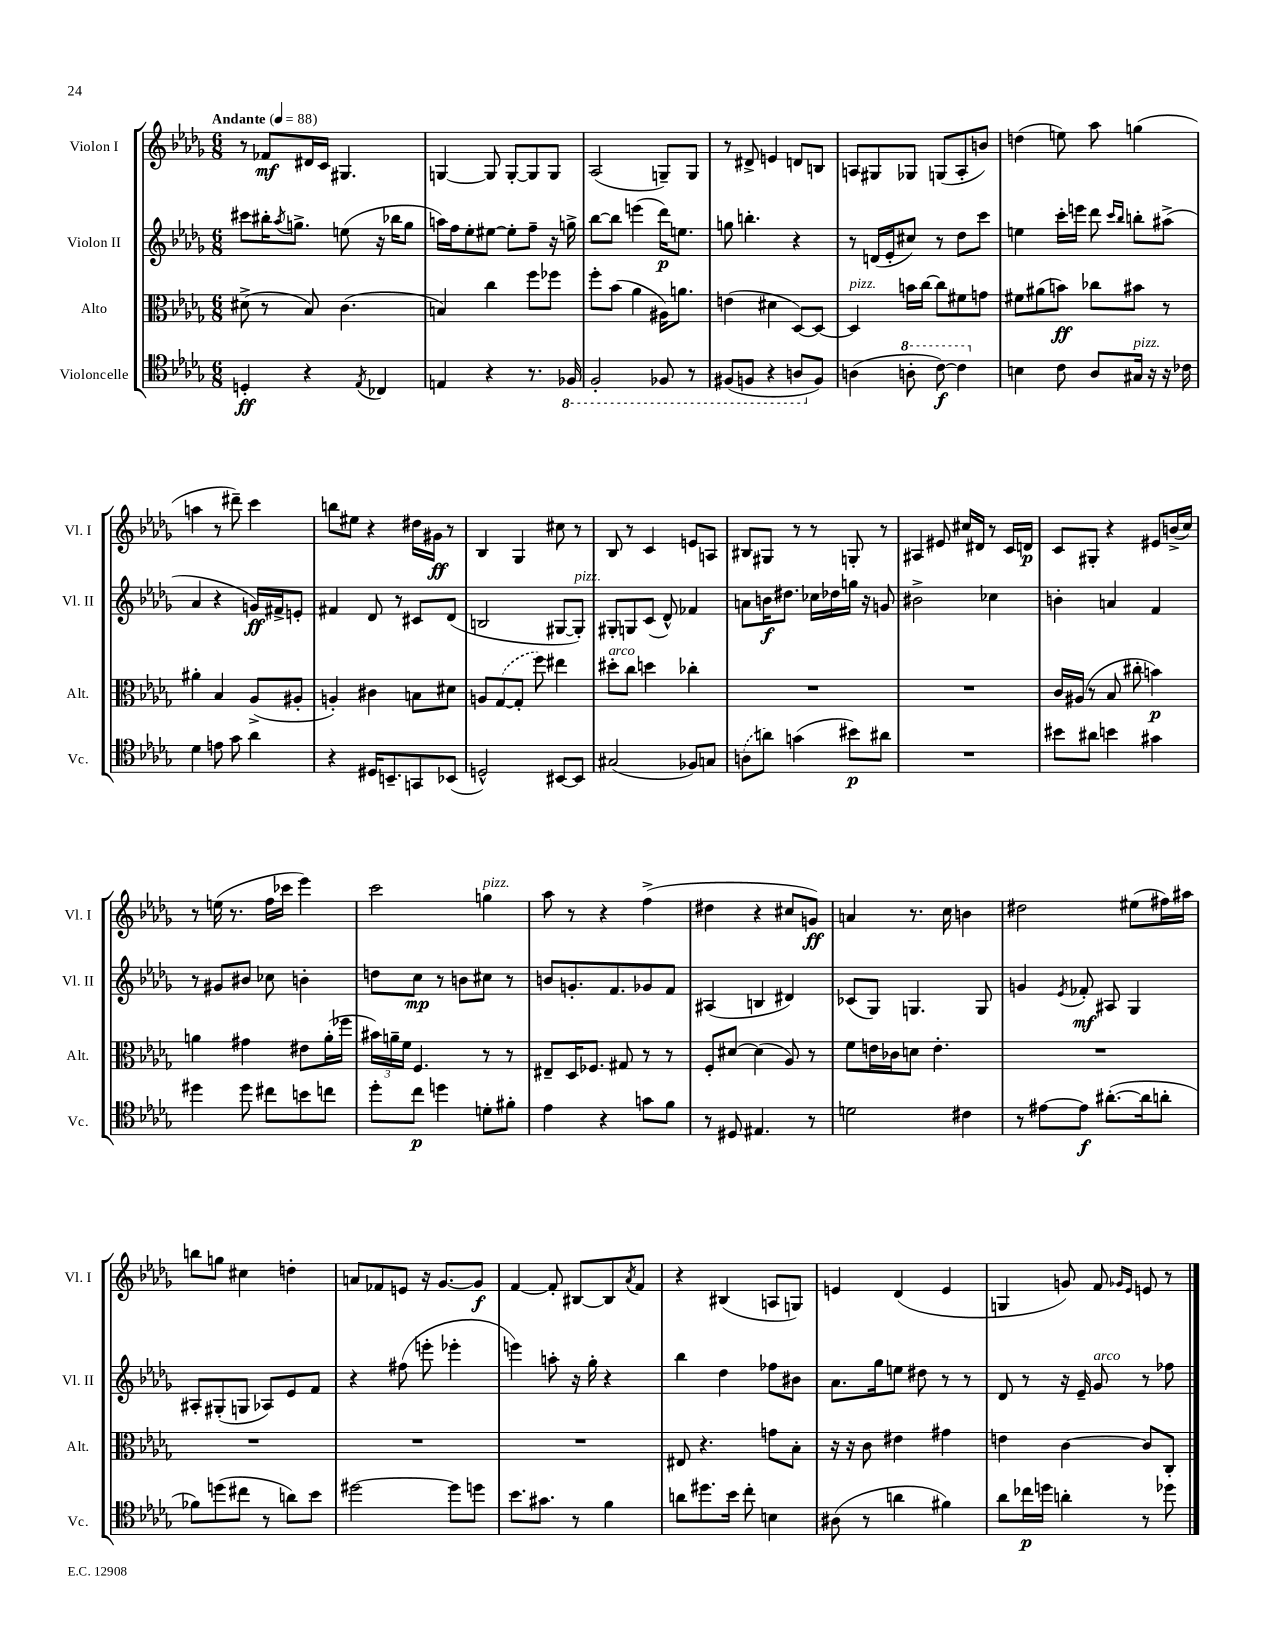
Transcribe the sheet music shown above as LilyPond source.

<<
\new StaffGroup <<
\new Staff = "s0" \with { instrumentName = "Violon I" shortInstrumentName = "Vl. I" } {
    \clef treble \key des \major \numericTimeSignature \time 6/8 \tempo "Andante" 4 = 88
    r8 fes'8\mf dis'16 c'16 gis4. |
    g4~ g8 g8~-. g8 g8 |
    aes2( g8--) g8 |
    r8 dis'8-> e'4 d'8 b8 |
    a8 gis8 ges8 g8( a8-. b'8) |
    d''4( e''8) aes''8 g''4( |
    a''4 r8 dis'''8--) c'''4 |
    b''8 eis''8 r4 dis''16 gis'16\ff r8 |
    bes4 ges4 cis''8 r8 |
    bes8 r8 c'4 e'8 a8 |
    bis8 gis8 r8 r8 g8-. r8 |
    ais4 eis'8 cis''16 dis'16 r8 c'16 d'16\p |
    c'8 gis8-. r4 eis'8 b'16->( c''16) |
    r8 e''16( r8. f''16 ces'''16 ees'''4) |
    c'''2 g''4^\markup { \italic "pizz." } |
    aes''8 r8 r4 f''4->( |
    dis''4 r4 cis''8 g'8\ff) |
    a'4 r8. c''16 b'4 |
    dis''2 eis''8( fis''16) ais''16 |
    b''8 g''8 cis''4 d''4-. |
    a'8 fes'8 e'8 r16 ges'8.~ ges'8\f |
    f'4~ f'8-. bis8~ bis8 \acciaccatura { aes'8 } f'8 |
    r4 bis4( a8 g8) |
    e'4 des'4( e'4 |
    g4 g'8) f'8 \grace { ges'16 ees'16 } e'8 r8 \bar "|." |
}
\new Staff = "s1" \with { instrumentName = "Violon II" shortInstrumentName = "Vl. II" } {
    \clef treble \key des \major \numericTimeSignature \time 6/8
    cis'''8 bis''16-. \acciaccatura { aes''8 } g''8.-> e''8( r16 bes''16 g''8 |
    a''16) f''16 ees''8-. eis''8~ eis''8-. f''8-- r16 g''16-> |
    bes''8~ bes''8 e'''4( des'''16\p) e''8. |
    g''8 b''4.-. r4 |
    r8 d'16( ees'16-. cis''8) r8 des''8 c'''8 |
    e''4 c'''16-. e'''16 des'''8 \grace { c'''16 bes''16 } b''8-. ais''8->( |
    aes'4 r4 g'16\ff) fis'16-> e'8-. |
    fis'4 des'8 r8 cis'8 des'8( |
    b2 gis8~ gis8-.^\markup { \italic "pizz." }) |
    gis8-. g8 c'8( des'8-^) fes'4 |
    a'8 b'16\f dis''8. ces''16 des''16 g''16 r16 g'8 |
    bis'2-> ces''4 |
    b'4-. a'4 f'4 |
    r8 gis'8 bis'8 ces''8 b'4-. |
    d''8 c''8\mp r8 b'8 cis''8 r8 |
    b'8 g'8.-. f'8. ges'8 f'8 |
    ais4( b4 dis'4) |
    ces'8( ges8) g4. g8 |
    g'4 \acciaccatura { ees'8 } fes'8-.\mf ais8 ges4 |
    ais8-. gis8-.( g8 aes8) ees'8 f'8 |
    r4 fis''8( e'''8-. ees'''4-. |
    e'''4) a''8-. r16 ges''16-. r4 |
    bes''4 des''4 fes''8 bis'8 |
    aes'8. ges''16 e''8 dis''8 r8 r8 |
    des'8 r8 r16 ees'16-- ges'8^\markup { \italic "arco" } r8 fes''8 \bar "|." |
}
\new Staff = "s2" \with { instrumentName = "Alto" shortInstrumentName = "Alt." } {
    \clef alto \key des \major \numericTimeSignature \time 6/8
    dis'8->( r8 bes8) c'4.( |
    b4) c''4 f''8 fes''8 |
    f''8-. bes'8( aes'4 ais16) a'8. |
    e'4( dis'4 des8~) des8~ |
    des4^\markup { \italic "pizz." } b'16 c''16~ c''8 fis'8 g'8 |
    fis'8 ais'8( b'8\ff) ces''8 bis'8 r8 |
    ais'4-. bes4 aes8->( ais8-. |
    a4-.) cis'4 b8 dis'8 |
    a8 \once \slurDashed ges8~( ges8-. f''8) eis''4 |
    dis''8-.^\markup { \italic "arco" } c''8 d''4 ces''4-. |
    R2. |
    R2. |
    c'16 ais16( r8 bes8 cis''8-. b'4\p) |
    a'4 gis'4 eis'8 a'16-.( fes''16 |
    \tuplet 3/2 { bis'16) a'16-- f'16 } f4. r8 r8 |
    eis8-- des16 fes8. gis8 r8 r8 |
    f8-. dis'8~ dis'4( aes8) r8 |
    f'8 e'16 ces'16 d'8 e'4.-. |
    R2. |
    R2. |
    R2. |
    R2. |
    eis8 r4. g'8 bes8-. |
    r16 r16 c'8 eis'4 gis'4 |
    e'4 c'4~ c'8 c8-. \bar "|." |
}
\new Staff = "s3" \with { instrumentName = "Violoncelle" shortInstrumentName = "Vc." } {
    \clef tenor \key des \major \numericTimeSignature \time 6/8
    d4-.\ff r4 \acciaccatura { ees8 } ces4 |
    e4 r4 r8. \ottava #-1 fes,16 |
    f,2-. fes,8 r8 |
    fis,8( f,8 r4 a,8 \ottava #0 f8) |
    a4( \ottava #1 a'8-. c''8~\f) c''4 \ottava #0 |
    b4 c'8 aes8 gis16^\markup { \italic "pizz." } r16 r16 ces'16 |
    des'4 e'8 ges'8 aes'4 |
    r4 dis16 b,8.-- g,8 bes,8( |
    d2-^) bis,8~ bis,8 |
    gis2( fes8) g8 |
    \once \slurDashed a8( a'8) g'4( bis'8\p) ais'8 |
    R2. |
    bis'8 ais'8 b'4 gis'4 |
    dis''4 dis''8 cis''8 b'8 c''8 |
    des''8-. c''8\p d''4 d'8-. fis'8-. |
    ees'4 r4 g'8 f'8 |
    r8 dis8 eis4. r8 |
    d'2 cis'4 |
    r8 eis'8~ eis'8\f ais'8.~-.( ais'16 a'8-. |
    fes'8) d''8( cis''8 r8 a'8) bes'8 |
    dis''2~ dis''8 d''8 |
    bes'8. gis'8. r8 f'4 |
    a'8 dis''8. bes'16 c''8-. b4 |
    ais8( r8 a'4 fis'4) |
    aes'8 ces''16\p d''16 a'4-. r8 des''8 \bar "|." |
}
>>
>>
\layout { \context { \Score \remove "Bar_number_engraver" } }
